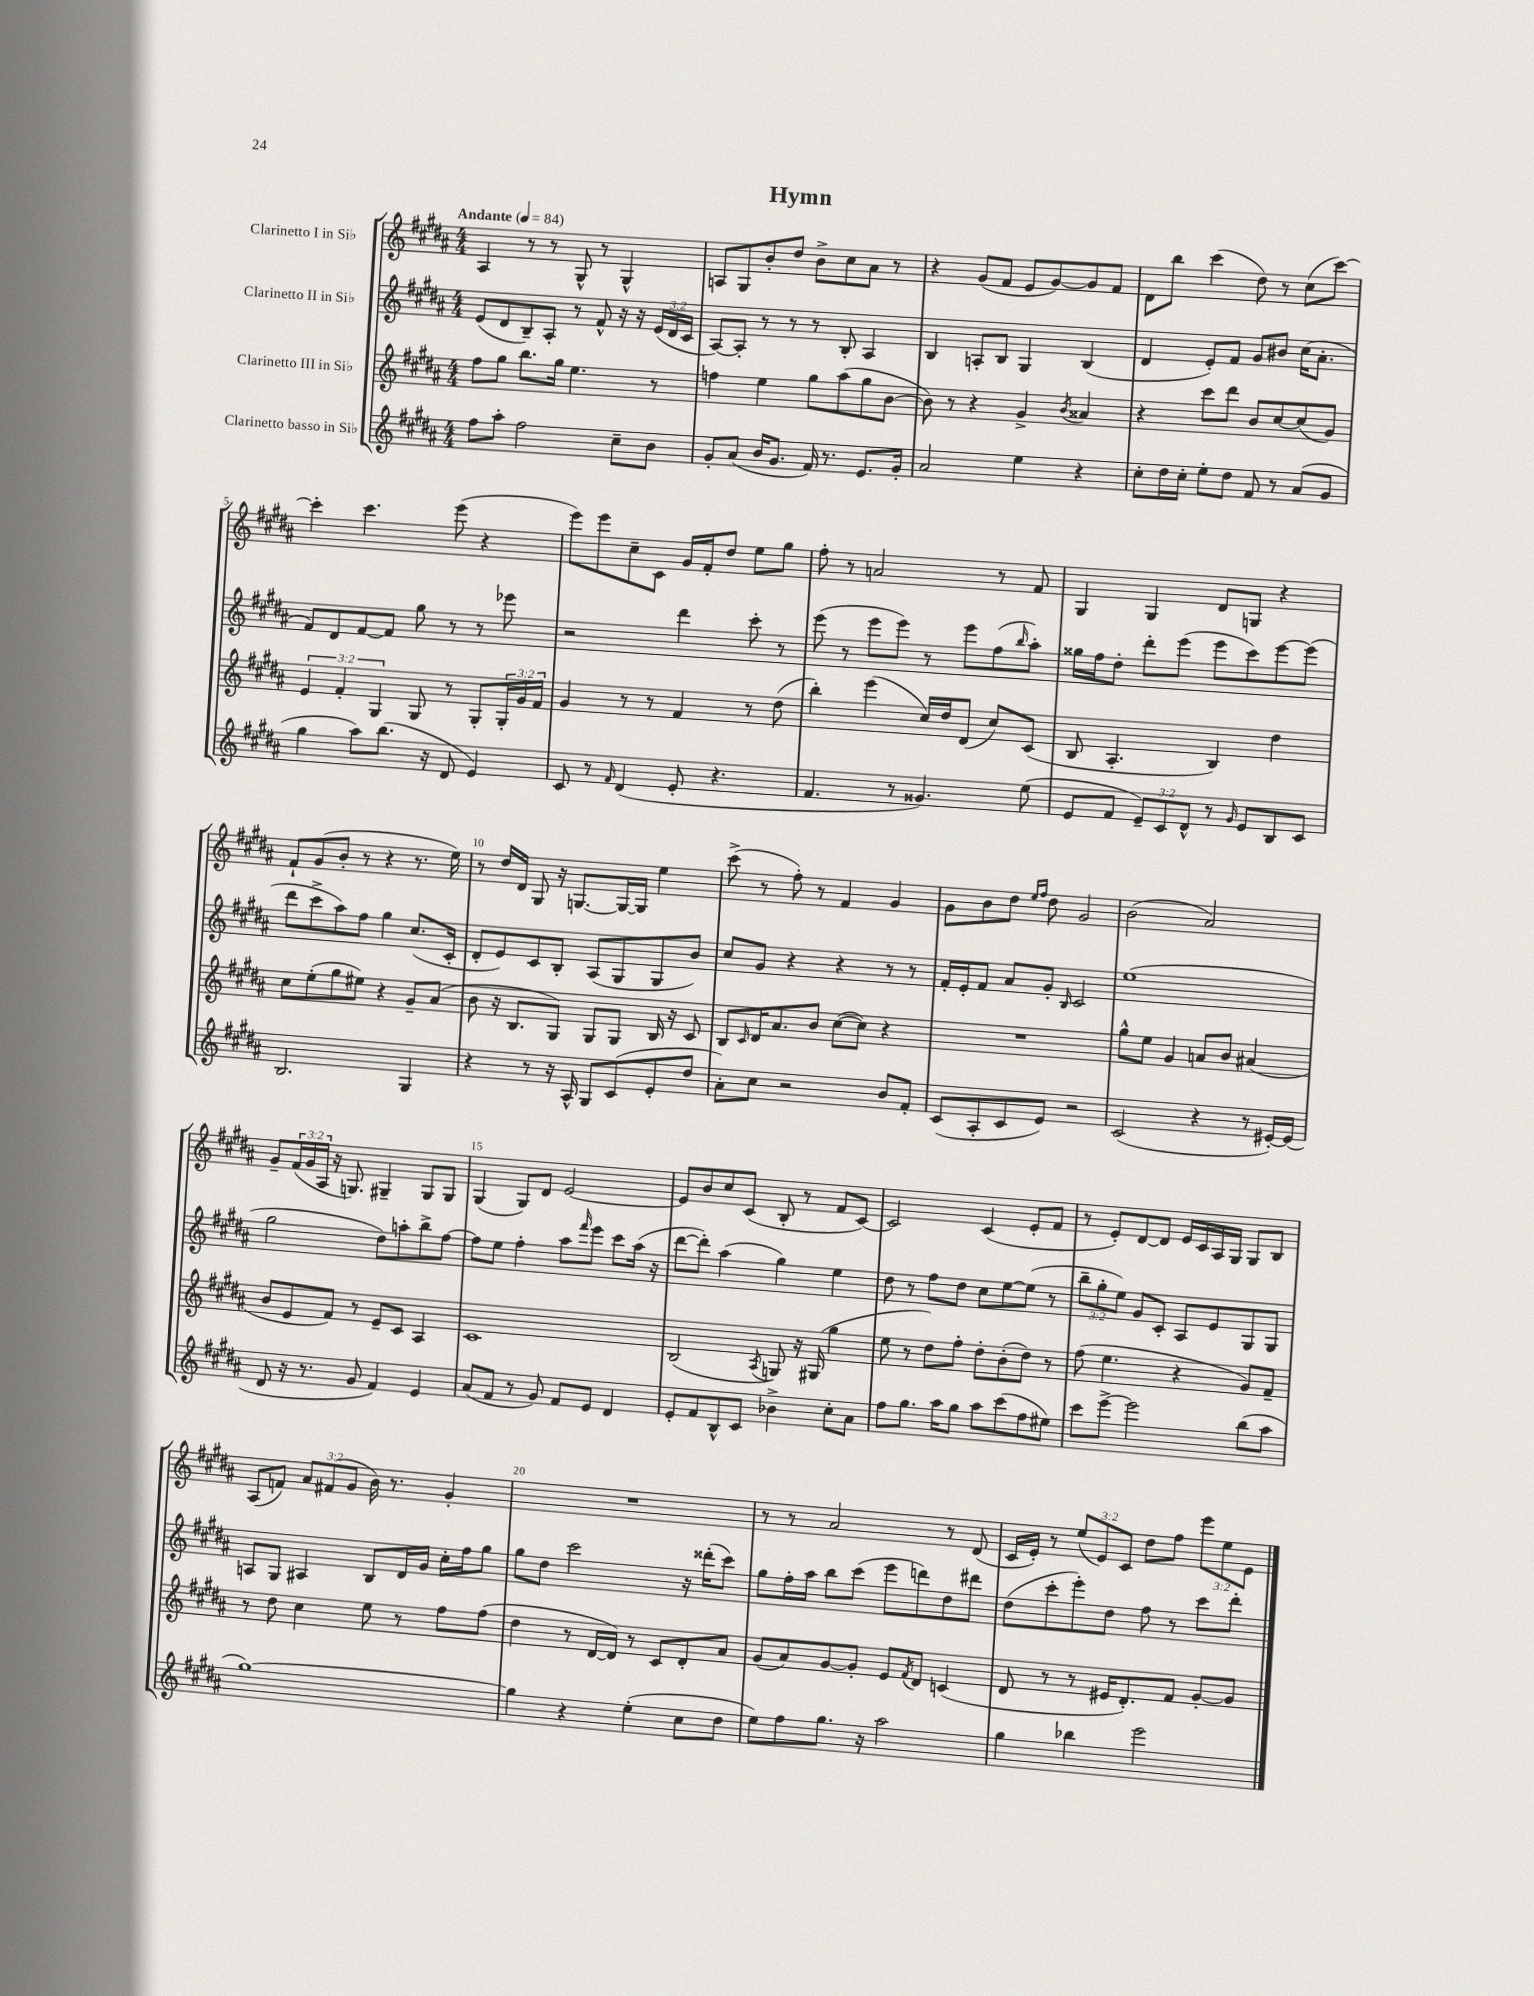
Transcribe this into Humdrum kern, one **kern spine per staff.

**kern	**kern	**kern	**kern
*staff4	*staff3	*staff2	*staff1
*clefG2	*clefG2	*clefG2	*clefG2
*k[f#c#g#d#a#]	*k[f#c#g#d#a#]	*k[f#c#g#d#a#]	*k[f#c#g#d#a#]
*M4/4	*M4/4	*M4/4	*M4/4
*MM84	*MM84	*MM84	*MM84
8ff#\L	8ff#\L	(8e/L	4A#/
8aa#'\J	8gg#\J	8d#/	.
2ff#\	8.bb\L	8B~/)	8r
.	.	8A#'/J	8r
.	16gg#\Jk	.	.
.	4.ee\	8r	8G#^^/
.	.	8f#^^/	8r
8cc#~\L	.	16r	4G#^^/
.	.	16r	.
8b\J	8r	(24e/LL	.
.	.	24d#/	.
.	.	24c#/JJ	.
=	=	=	=
8g#'/L	4ff\	[8A#/L)	8A/L
(8a#/J	.	8A#'/]J	8G#/
16b/LK	4ee\	8r	8b'/
8.g#/J	.	.	.
.	.	8r	8dd#/J
16f#/)	8gg#\L	8r	8b^\L
8.r	.	.	.
.	(8aa#\	8B'/	8cc#\
8.e/L	8gg#\	4A#/	8a#\J
.	[8b\J	.	8r
16g#'/Jk	.	.	.
=	=	=	=
2a#/	8b\])	4B/	4r
.	8r	.	.
.	4r	8A'/L	(8g#/L
.	.	8B/J	8f#/J
4ee\	4g#^/	4G#/	8e/L
.	.	.	[8g#/)
.	8qb/	.	.
4r	4a##/	(4B/	8g#/]
.	.	.	8f#/J
=	=	=	=
8cc#'\L	4r	4d#/	8d#\L
16dd#\L	.	.	8bb\J
16cc#'\JJ	.	.	.
8ee'\L	8ccc#\L	8e'/L)	(4ccc#\
8dd#\J	8ddd#\J	8f#/J	.
8f#/	8b/L	8g#/L	8dd#\)
8r	[8cc#/	8b#/J	8r
(8a#/L	(8cc#/]	(16cc#\LK	(8cc#\L
.	.	8.a#'\J	.
8g#/J	8g#/J)	.	[8ccc#\J)
=	=	=	=
4gg#\	6e/	8f#/L)	4ccc#'\]
.	.	8d#/	.
.	6f#'/	.	.
8aa#\L)	.	[8f#/	4.ccc#\
.	6G#/	.	.
(8.bb\J	.	8f#/]J	.
.	8G#/	8gg#\	.
16r	.	.	.
8d#/	8r	8r	(8eee\
4e/)	8G#'/L	8r	4r
.	24G#'/L	8eee-\	.
.	24g#/	.	.
.	24f#/JJ	.	.
=	=	=	=
8c#/	4g#/	2r	8eee\L)
8r	.	.	8eee\
16qqf#/	.	.	.
(4d#/	8r	.	8cc#~\
.	8r	.	8c#\J
8e'/	4f#/	4ddd#\	16g#/LL
.	.	.	16f#'/J
4.r	.	.	8dd#/J
.	8r	8ccc#'\	8ee\L
.	(8dd#\	8r	8gg#\J
=	=	=	=
4.f#/	4bb'\)	(8eee\	8ff#'\
.	.	8r	8r
.	(4eee\	8eee\L	2a/
8r	.	8eee\J)	.
4.g##/)	16cc#/LL)	8r	.
.	16dd#/J	.	.
.	(8d#/J	8eee\L	.
.	8cc#/L)	(8ff#\	8r
.	.	16qqbb/	.
(8ee\	(8c#/J	8aa#'\J)	8f#/
=	=	=	=
8e/L	8B/	16gg##\LL	4G#/
.	.	16ff#\J	.
8f#/J	4.A#'/	8dd#'\J	.
12e~/L)	.	8ddd#'\L	4G#/
12c#/	.	.	.
.	.	(8eee\J	.
12d#^^/J	.	.	.
8r	4B/)	8eee\L	8d#/L
16qqg#/	.	.	.
8e/L	.	8ccc#\)	8G/J
8B/	4dd#\	[8eee\	4r
8c#/J	.	(8eee\]J	.
=	=	=	=
2.B/	8cc#\L	8ddd#\L	8f#`/L
.	(8ee'\	8ccc#^\	(8g#/
.	8gg#\	8aa#\)	8b'/J
.	8ee#\J)	8ff#\J	8r
.	4r	4gg#\	4r
4G#/	8g#~/L	(8.cc#/L	8.r
.	(8a#/J	.	.
.	.	16c#'/Jk	16ee\)
=	=	=	=
4r	8b\	8d#'/L	8r
.	16r	8e/)	16dd#/LL
.	8.B/L	.	16d#/JJ
8r	.	8c#/	8G#/
16r	8G#/J)	8B'/J	16r
16A#^^/	.	.	[8.G/L
8G#/L	8G#/L	(8A#/L	.
(8c#/	8G#/J	8G#/	16G/_L
.	.	.	16G/]JJ
8e'/	16B/	8G#/	4ee\
.	16r	.	.
8dd#/J	8c#/	8b/J)	.
=	=	=	=
8a#'\L)	8B/L	8cc#/L	(8ccc#^\
.	16qqc#/	.	.
8cc#\J	16d#/K	8g#/J	8r
.	8.a#/	.	.
2r	.	4r	8ff#'\)
.	8b/J	.	8r
.	([8cc#\L	4r	4f#/
.	8cc#\]J)	.	.
8b/L	4r	8r	4g#/
8f#'/J	.	8r	.
=	=	=	=
(8c#/L	1r	16f#'/LL	8g#\L
.	.	16e'/J	.
8A#'/	.	8f#/J	8b\
8c#/	.	8a#/L	8dd#\J
.	.	.	16qqee/LL
.	.	.	16qqff#/JJ
8e/J)	.	8g#'/J	8dd#\
.	.	16qqB/	.
2r	.	2c#/	2g#/
=	=	=	=
(2c#/	8gg#^^\L	(1ee	(2b\
.	8ee\J	.	.
.	4g#/	.	.
4r	8a/L	.	2a#/)
.	8b/J	.	.
8r	(4a#/	.	.
[16e#'/LL)	.	.	.
(16e#/]JJ	.	.	.
=	=	=	=
8d#/	8b/L	2gg#\	8g#~/L
16r	8e/	.	(24f#/L
.	.	.	24g#/
8.r	.	.	.
.	.	.	24A#/JJ
.	8f#/J)	.	16r
.	.	.	8.G/)
8g#/	8r	.	.
4f#/)	8e~/L	8dd#\L)	4G#~/
.	8c#/J	8aa'\	.
4e/	4A#/	8bb^\	8G#/L
.	.	[8ff#\J	8G#/J
=	=	=	=
(8a#/L	1c#	8ff#\]L	(4G#/
8f#/J	.	8ee\J	.
8r	.	4ff#'\	8G#/L)
8g#/)	.	.	8d#/J
8f#/L	.	8aa#\L	[2e/
.	.	16qqfff#/	.
8e/J	.	8eee\J	.
4d#/	.	8ccc#\L	.
.	.	(16aa#\Jk	.
.	.	16r	.
=	=	=	=
8e'/L	(2B/	[8ddd#\L	8e/]L
8f#/	.	8ddd#'\]J)	8b/
8B^^/	.	(4aa#\	8cc#/
8c#/J	.	.	(8c#/J
.	8qA#/	.	.
4b-^\	8G/)	4gg#\)	8B'/
.	16r	.	8r
.	(16G#/	.	.
8cc#'\L	4gg#\	4ee\	8f#/L
8a#\J	.	.	[8c#/J)
=	=	=	=
8ff#\L	8ee\	8dd#\	2c#/]
8.gg#\J	8r	8r	.
.	8dd#\L)	8ff#\L	.
16aa#\LK	.	.	.
8gg#\J	8ff#'\J	8dd#\J	.
8aa#\L	8dd#'\L	8cc#\L	(4c#/
(8ccc#\	(8b'\	[8ee\	.
8ff#\	8dd#\J)	(8ee\]J	8e'/L
8ee#\J)	8r	8r	8f#/J
=	=	=	=
8ccc#\L	(8ff#\	12bb~\L	8r
.	.	12gg#'\	.
[8eee^\J	4.ee\	.	8e'/L)
.	.	12ee\J)	.
2eee\]	.	8g#/L	[8d#/
.	.	8c#'/J	8d#/]J
.	4r	8A#/L	16e/LL
.	.	.	16c#/
.	.	8e/	16A#/
.	.	.	16G#/JJ
(8bb\L	8g#/L)	8G#/	8G#/L
8aa#\J	8f#~/J	8G#/J	8B/J
=	=	=	=
[1gg#)	8r	8A/L	(8A#/L
.	8dd#\	8G#/J	8f/J)
.	4cc#\	4A#/	12a#/L
.	.	.	(12f#/
.	.	.	12g#/J
.	8ee\	8B/L	16b\)
.	.	.	8.r
.	8r	16d#/L	.
.	.	16g#/JJ	.
.	8ff#\L	16cc#'\LL	4g#'/
.	.	16ff#\J	.
.	(8ff#\J	8gg#\J	.
=	=	=	=
4gg#\]	4dd#\	8gg#\L	1r
.	.	8dd#\J	.
4r	8r	2ccc#\	.
.	[16d#/LL	.	.
.	16d#/]JJ)	.	.
(4ee'\	8r	.	.
.	8c#/L	.	.
8cc#\L	8d#'/	16r	.
.	.	(16ddd##'\LK	.
8dd#\J	8a#/J	8ccc#\J)	.
=	=	=	=
8ee\L)	(8g#/L	8gg#\L	8r
8ff#\	8a#/)	16ff#'\L	8r
.	.	16aa#\JJ	.
8.gg#\J	[8g#/	8bb\L	2a#/
.	8g#'/]J	(8ccc#\J	.
16r	.	.	.
2aa#\	8e/L	8eee\L	.
.	8qf#/	.	.
.	8d#/J	8ddd\)	.
.	(4c/	8dd#\	8r
.	.	8ddd#\J	(8d#/
=	=	=	=
4gg#\	8d#/	(8dd#\L	16c#/LL
.	.	.	16e'/JJ)
.	8r	8ccc#'\	8r
4bb-\	8r	8eee'\)	(12ee/L
.	.	.	12e/)
.	16e#/LK	8dd#\J	.
.	.	.	12c#/J
.	8.d#'/)	.	.
2eee\	.	8ff#\	8dd#\L
.	8f#/J	8r	8ff#\J
.	[8g#'/L	8ccc#\L	12eee\L
.	.	.	12ee\
.	8g#/]J	8ddd#'\J	.
.	.	.	12e\J
==	==	==	==
*-	*-	*-	*-
